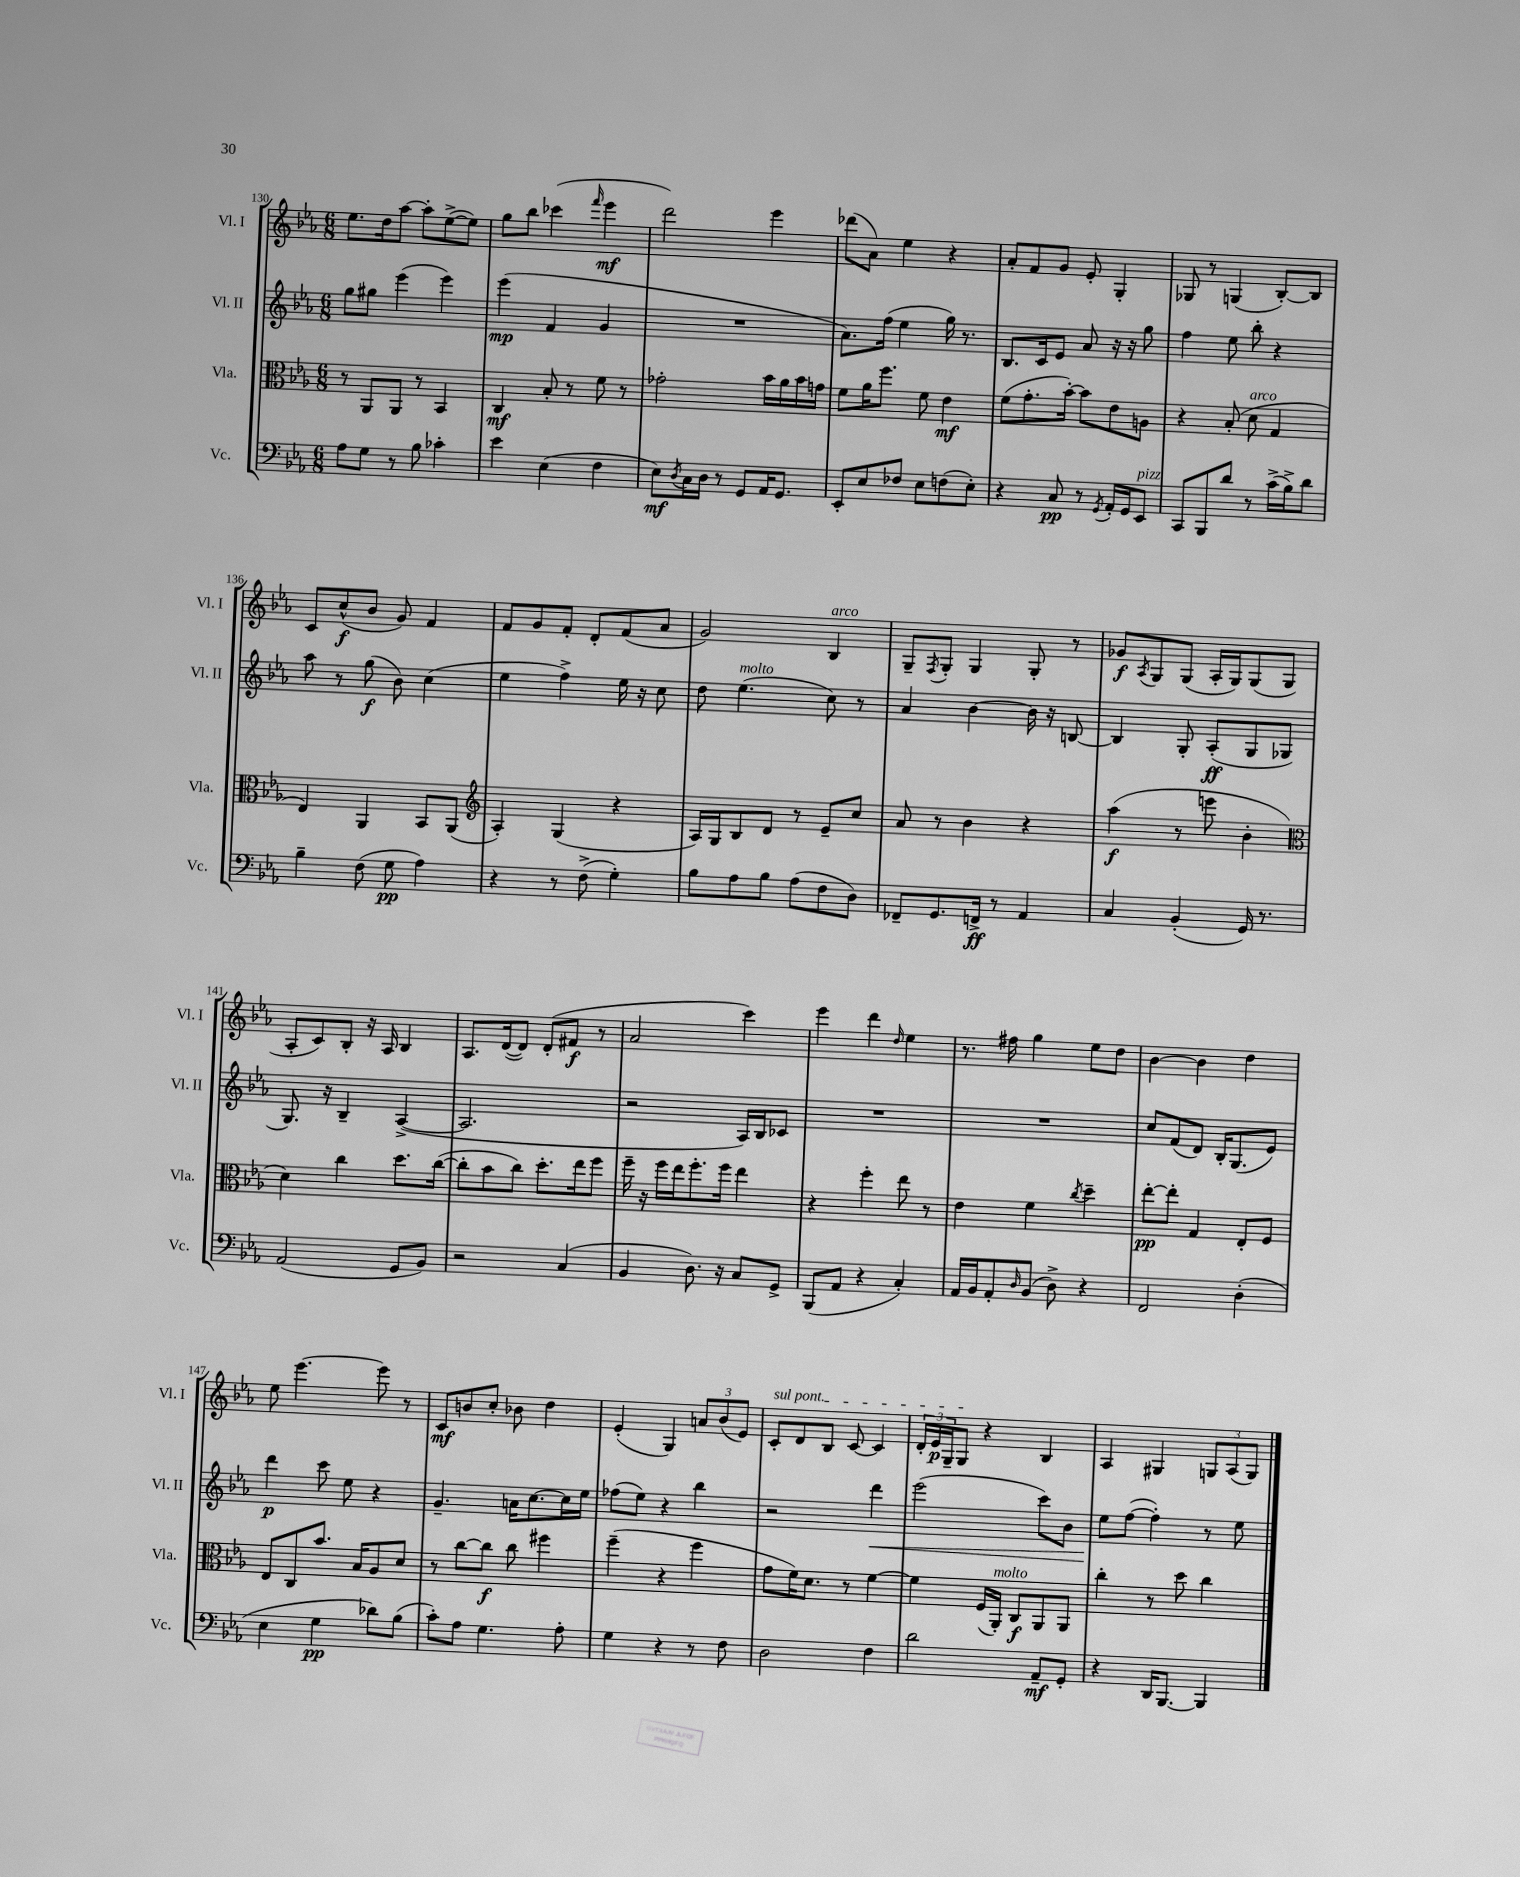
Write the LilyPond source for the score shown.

<<
\new StaffGroup <<
\new Staff = "s0" \with { instrumentName = "Vl. I" shortInstrumentName = "Vl. I" } {
    \clef treble \key ees \major \numericTimeSignature \time 6/8
    ees''8. d''16 aes''8~ aes''8-. ees''8~->( ees''8) |
    g''8 bes''8 ces'''4( \grace { f'''16 } ees'''4\mf |
    d'''2) ees'''4 |
    des'''8( aes'8) ees''4 r4 |
    aes'8-. f'8 g'8 ees'8-. g4-. |
    ges8 r8 g4( bes8~-.) bes8 |
    c'8 c''8-^\f( bes'8 g'8) f'4 |
    f'8 g'8 f'8-. d'8-. f'8( aes'8 |
    g'2) bes4^\markup { \italic "arco" } |
    g8-- \acciaccatura { f8 } g8-. g4 g8-. r8 |
    ges'8\f \acciaccatura { aes8 } g8 g8( aes16-. g16) g8( g8 |
    aes8-. c'8) bes8-. r16 aes16 bes4 |
    aes8. d'16~( d'8) d'8-.( fis'8\f r8 |
    aes'2 c'''4) |
    ees'''4 d'''4 \grace { d''16 } ees''4 |
    r8. fis''16 g''4 ees''8 d''8 |
    bes'4~ bes'4 d''4 |
    ees''8 ees'''4.~ ees'''8 r8 |
    c'8\mf b'8 c''8-. bes'8 d''4 |
    ees'4-.( g4) \tuplet 3/2 { a'8 bes'8( ees'8) } |
    \once \override TextSpanner.bound-details.left.text = \markup { \italic "sul pont." } c'8-.\startTextSpan d'8 bes8 c'8~ c'4 |
    \tuplet 3/2 { d'16-. ees'16\p g16-- } g8\stopTextSpan r4 bes4 |
    aes4 gis4 \tuplet 3/2 { g8 aes8( g8) } \bar "|." |
}
\new Staff = "s1" \with { instrumentName = "Vl. II" shortInstrumentName = "Vl. II" } {
    \clef treble \key ees \major \numericTimeSignature \time 6/8
    g''8 gis''8 ees'''4( ees'''4) |
    ees'''4\mp( f'4 g'4 |
    R2. |
    aes'8.) f''16( ees''4 g''16) r8. |
    bes8. c'16 ees'8 aes'8 r16 r16 g''8 |
    f''4 ees''8 bes''8-. r4 |
    aes''8 r8 g''8\f( bes'8) c''4( |
    ees''4 f''4->) ees''16 r16 c''8 |
    d''8 ees''4.^\markup { \italic "molto" }( c''8) r8 |
    aes'4 bes'4~ bes'16 r16 b8~ |
    b4 g8-. aes8-.\ff( g8 ges8 |
    g8.) r16 bes4-- aes4~->( |
    aes2. |
    r2 aes16) bes16 ces'8 |
    R2. |
    R2. |
    c''8 f'8( d'8) bes16-. g8.( ees'8) |
    d'''4\p c'''8 ees''8 r4 |
    g'4.-- a'16 c''8.~ c''16 ees''16 |
    fes''8( ees''8) r4 bes''4 |
    r2 d'''4\< |
    ees'''2( c'''8) bes'8 |
    ees''8\! f''8~( f''4-.) r8 ees''8 \bar "|." |
}
\new Staff = "s2" \with { instrumentName = "Vla." shortInstrumentName = "Vla." } {
    \clef alto \key ees \major \numericTimeSignature \time 6/8
    r8 aes,8 aes,8 r8 bes,4 |
    c4\mf bes8-. r8 f'8 r8 |
    ges'2-. bes'16 aes'16 bes'16 g'16 |
    f'8 aes'16 f''8. f'8 ees'4\mf |
    f'8( g'8.-. bes'16~-.) bes'8 ees'8 a8 |
    r4 bes8-.( d'8^\markup { \italic "arco" } g4 |
    ees4) aes,4 bes,8 aes,8( |
    \clef treble aes4-.) g4( r4 |
    aes16) g16 bes8 d'8 r8 ees'8-- c''8 |
    aes'8 r8 bes'4 r4 |
    aes''4\f( r8 e'''8 bes'4-. |
    \clef alto d'4) c''4 d''8. c''16~( |
    c''8-. bes'8 c''8) d''8.-. ees''16 f''8 |
    f''16-- r16 f''16 ees''16 f''8.-. f''16 ees''4 |
    r4 f''4-. ees''8 r8 |
    ees'4 f'4 \acciaccatura { c''8 } d''4-- |
    ees''8~-.\pp ees''8-. g4 ees8-. f8 |
    ees8 c8 bes'8. bes16 aes8 d'8 |
    r8 c''8~ c''8\f c''8 fis''4 |
    f''4--( r4 f''4 |
    g'8 f'16) d'8. r8 f'4~ |
    f'4 f16( aes,16-.^\markup { \italic "molto" }) c8\f aes,8 aes,8 |
    c''4-. r8 d''8 c''4 \bar "|." |
}
\new Staff = "s3" \with { instrumentName = "Vc." shortInstrumentName = "Vc." } {
    \clef bass \key ees \major \numericTimeSignature \time 6/8
    aes8 g8 r8 bes8 ces'4-. |
    ees'4 ees4( f4 |
    ees8\mf) \acciaccatura { d8 } c16 d16 r8 g,8 aes,16 g,8. |
    ees,8-. ees8 fes8 ees8 f8( ees8-.) |
    r4 c8\pp r8 \acciaccatura { g,8 } aes,16-. g,16 ees,8^\markup { \italic "pizz." } |
    c,8 bes,,8 d'8 r8 c'16->( bes16->) d'8 |
    bes4-- f8( g8\pp aes4) |
    r4 r8 f8->( g4-.) |
    bes8 aes8 bes8 aes8( f8 d8) |
    fes,8-- g,8. f,16->\ff r8 aes,4 |
    c4 bes,4-.( g,16) r8. |
    aes,2( g,8 bes,8) |
    r2 c4( |
    bes,4 d8.) r16 c8 g,8-> |
    bes,,8( aes,8 r4 c4-.) |
    aes,16 bes,16 aes,8-. \grace { d16 } bes,8( d8->) r4 |
    f,2 d4-.( |
    ees4 g4\pp des'8) bes8( |
    c'8-.) aes8 g4. aes8-. |
    g4 r4 r8 f8 |
    d2 f4 |
    d'2 aes,8--\mf g,8-. |
    r4 d,16 bes,,8.~ bes,,4 \bar "|." |
}
>>
>>
\layout { \context { \Score currentBarNumber = #130 } }
